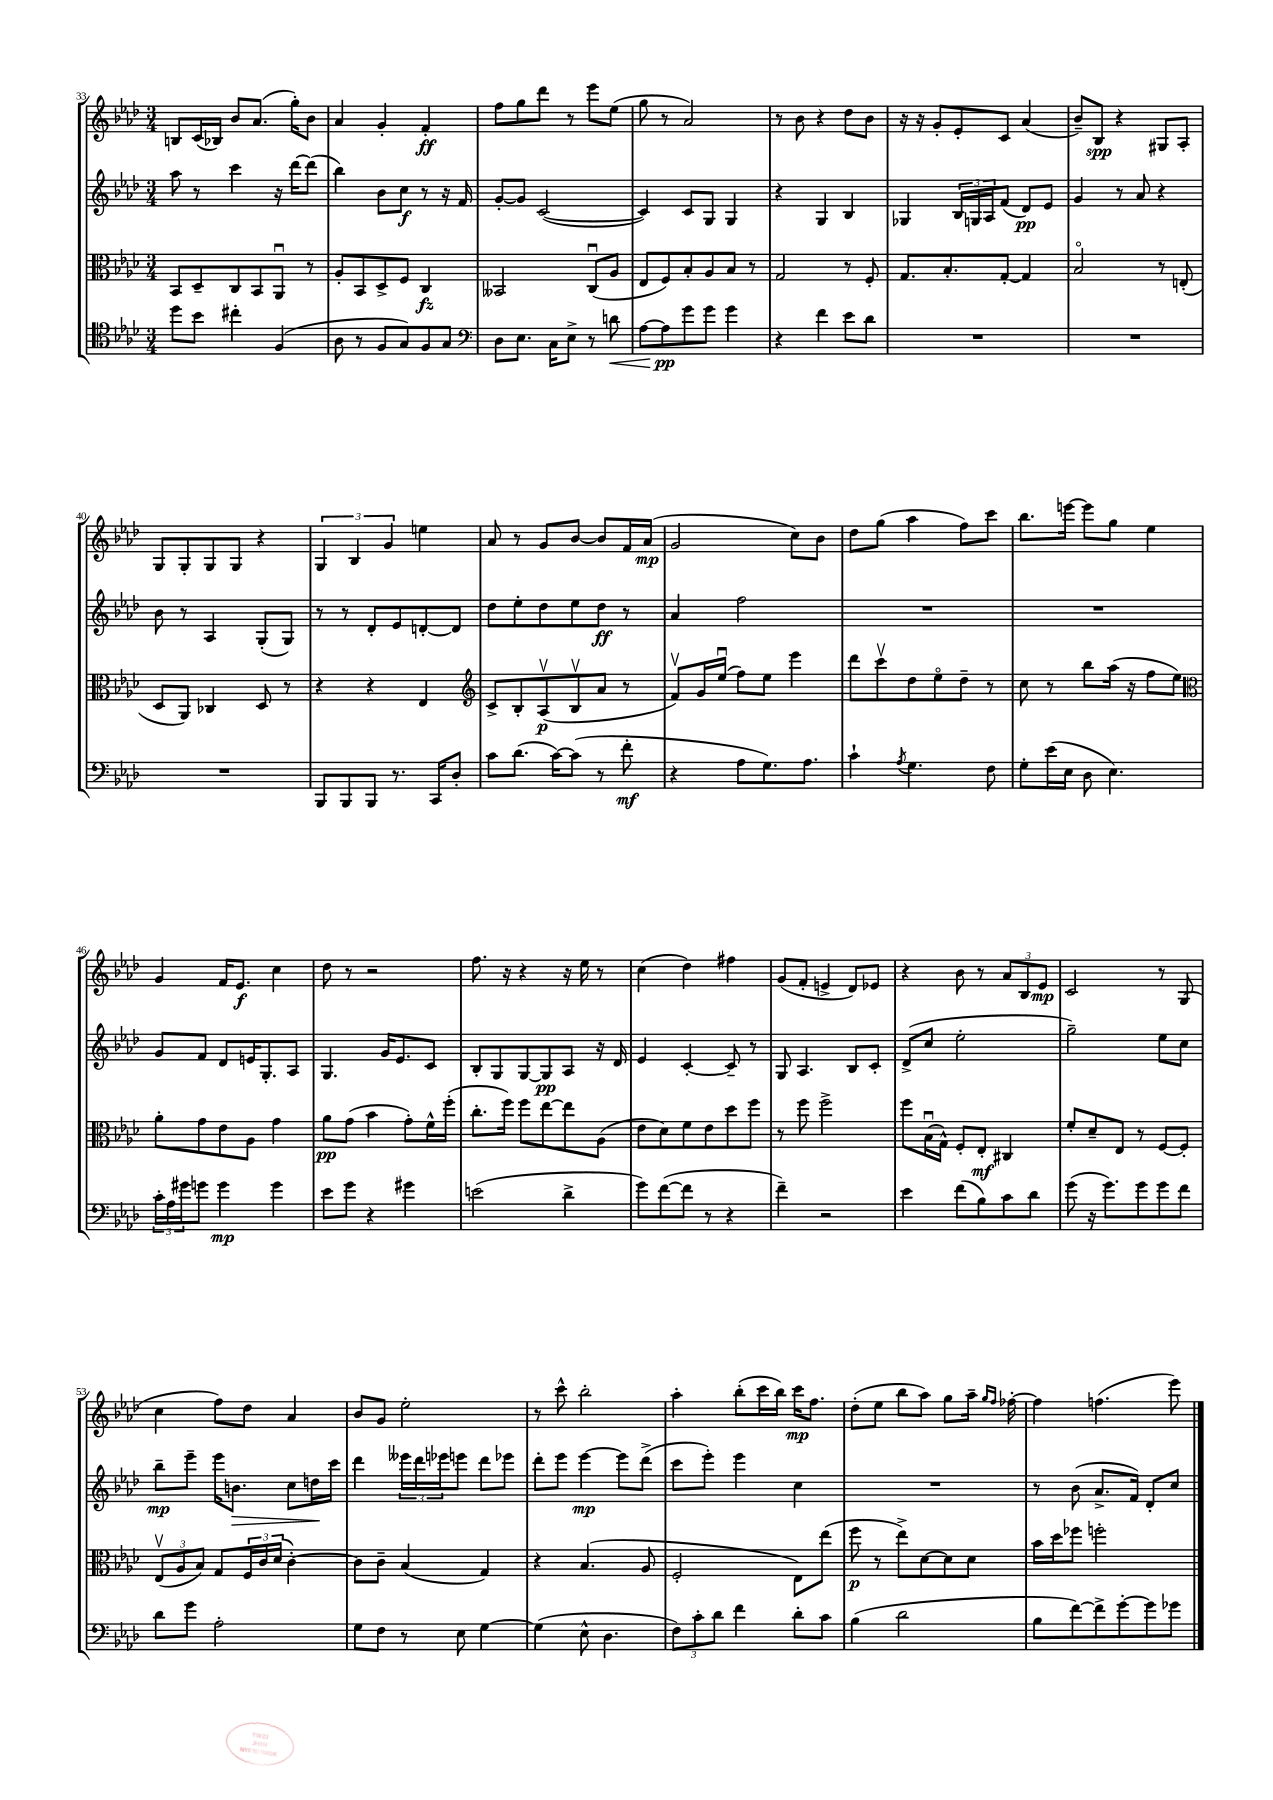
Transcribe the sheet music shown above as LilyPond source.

<<
\new StaffGroup <<
\new Staff = "s0" {
    \clef treble \key aes \major \numericTimeSignature \time 3/4
    b8 c'16( bes16) bes'8 aes'8.( g''16-.) bes'8 |
    aes'4 g'4-. f'4-.\ff |
    f''8 g''8 des'''8 r8 ees'''8 ees''8( |
    g''8 r8 aes'2) |
    r8 bes'8 r4 des''8 bes'8 |
    r16 r16 g'8-. ees'8-. c'8 aes'4( |
    bes'8--) bes8\spp r4 gis8 aes8-. |
    g8 g8-. g8 g8 r4 |
    \tuplet 3/2 { g4 bes4 g'4 } e''4 |
    aes'8 r8 g'8 bes'8~ bes'8 f'16 aes'16\mp( |
    g'2 c''8) bes'8 |
    des''8 g''8( aes''4 f''8) c'''8 |
    bes''8. e'''16~ e'''8 g''8 ees''4 |
    g'4 f'16 ees'8.\f c''4 |
    des''8 r8 r2 |
    f''8. r16 r4 r16 ees''16 r8 |
    c''4( des''4) fis''4 |
    g'8( f'8-. e'4-> des'8) ees'8 |
    r4 bes'8 r8 \tuplet 3/2 { aes'8 bes8 ees'8\mp } |
    c'2 r8 g8( |
    c''4 f''8) des''8 aes'4 |
    bes'8 g'8 ees''2-. |
    r8 c'''8-^ bes''2-. |
    aes''4-. bes''8-.( c'''16 bes''16) c'''16\mp f''8. |
    des''8-.( ees''8 bes''8 aes''8) g''8 aes''16-- \grace { g''16 f''16 } fes''16~-. |
    fes''4 f''4.( ees'''8) \bar "|." |
}
\new Staff = "s1" {
    \clef treble \key aes \major \numericTimeSignature \time 3/4
    aes''8 r8 c'''4 r16 des'''16~ des'''8( |
    bes''4) bes'8 c''8\f r8 r16 f'16 |
    g'8~-. g'8 c'2~( |
    c'4) c'8 g8 g4 |
    r4 g4 bes4 |
    ges4 \tuplet 3/2 { bes16 g16 aes16 } f'8( des'8\pp) ees'8 |
    g'4 r8 aes'8 r4 |
    bes'8 r8 aes4 g8-.( g8) |
    r8 r8 des'8-. ees'8 d'8~-. d'8 |
    des''8 ees''8-. des''8 ees''8 des''8\ff r8 |
    aes'4 f''2 |
    R2. |
    R2. |
    g'8 f'8 des'8 e'16 g8.-. aes8 |
    g4. g'16 ees'8. c'8 |
    bes8-. g8 g8~ g8\pp aes8 r16 des'16 |
    ees'4 c'4~-. c'8-- r8 |
    g8 aes4. bes8 c'8-. |
    des'8->( c''8 ees''2-. |
    g''2--) ees''8 c''8 |
    bes''8--\mp ees'''8-- ees'''16 b'8.\> c''8 d''16\! c'''16 |
    des'''4 \tuplet 3/2 { eeses'''16 des'''16 ees'''16 } e'''8 des'''8 ees'''8 |
    des'''8-. ees'''8 ees'''4~\mp ees'''8 des'''8->( |
    c'''8 ees'''8-.) ees'''4 c''4 |
    R2. |
    r8 bes'8( aes'8.-> f'16) des'8-. c''8 \bar "|." |
}
\new Staff = "s2" {
    \clef alto \key aes \major \numericTimeSignature \time 3/4
    bes,8 des8-- c8 bes,8 aes,8\downbow r8 |
    aes8-. bes,8 des8-> f8 c4\fz |
    beses,2 c8\downbow( aes8 |
    ees8 f8) bes8-. aes8 bes8 r8 |
    g2 r8 f8-. |
    g8. bes8.-. g8~-. g4 |
    bes2\flageolet r8 e8-.( |
    des8 aes,8) ces4 des8 r8 |
    r4 r4 ees4 |
    \clef treble c'8-> bes8-. aes8\upbow\p( bes8\upbow aes'8 r8 |
    f'8\upbow) g'16 ees''16\downbow( f''8) ees''8 ees'''4 |
    des'''8 c'''8\upbow des''8 ees''8\flageolet des''8-- r8 |
    c''8 r8 bes''8 aes''16( r16 f''8 ees''8) |
    \clef alto aes'8-. g'8 ees'8 aes8 g'4 |
    aes'8\pp g'8( bes'4 g'8-.) f'16-^ f''16-.( |
    c''8.-. f''16) f''8 ees''8~ ees''8 aes8( |
    ees'8 des'8) f'8 ees'8 des''8 f''8 |
    r8 f''8 f''2-> |
    f''8 bes16\downbow( g16-^) f8-. ees8-.\mf cis4 |
    f'8-. des'8-- ees8 r8 f8~ f8-. |
    \tuplet 3/2 { ees8\upbow( aes8 bes8) } g8 \tuplet 3/2 { f16 c'16 des'16( } c'4~-.) |
    c'8 c'8-- bes4( g4) |
    r4 bes4.( aes8 |
    f2-. ees8) ees''8( |
    f''8\p r8 ees''8->) des'8~ des'8 des'8 |
    bes'16 des''16 fes''8 f''2-. \bar "|." |
}
\new Staff = "s3" {
    \clef tenor \key aes \major \numericTimeSignature \time 3/4
    des''8 bes'8 cis''4-. f4( |
    aes8 r8 f8 g8) f8 g8 |
    \clef bass des8 ees8. c16 ees8-> r8 d'8\< |
    aes8~ aes8\pp\! g'8 g'8 g'4 |
    r4 f'4 ees'8 des'8 |
    R2. |
    R2. |
    R2. |
    bes,,8 bes,,8 bes,,8 r8. c,16 des8-. |
    c'8 des'8.( c'16~) c'8( r8 f'8-.\mf |
    r4 aes8 g8.) aes8. |
    c'4-! \acciaccatura { aes8 } g4. f8 |
    g8-. ees'16( ees16 des8 ees4.) |
    \tuplet 3/2 { c'16-. aes16 gis'16 } g'8 g'4\mp g'4 |
    ees'8 g'8 r4 gis'4 |
    e'2( des'4-> |
    g'8) f'8~( f'8 r8 r4 |
    f'4--) r2 |
    ees'4 f'8( bes8) c'8 des'8 |
    g'8( r16 g'8.) g'8 g'8 f'8 |
    des'8 g'8 aes2-. |
    g8 f8 r8 ees8 g4~ |
    g4( ees8-^ des4. |
    \tuplet 3/2 { f8) c'8-. des'8 } f'4 des'8-. c'8 |
    bes4( des'2 |
    bes8 f'8~) f'8-> g'8~-. g'8 ges'8 \bar "|." |
}
>>
>>
\layout { \context { \Score currentBarNumber = #33 } }
